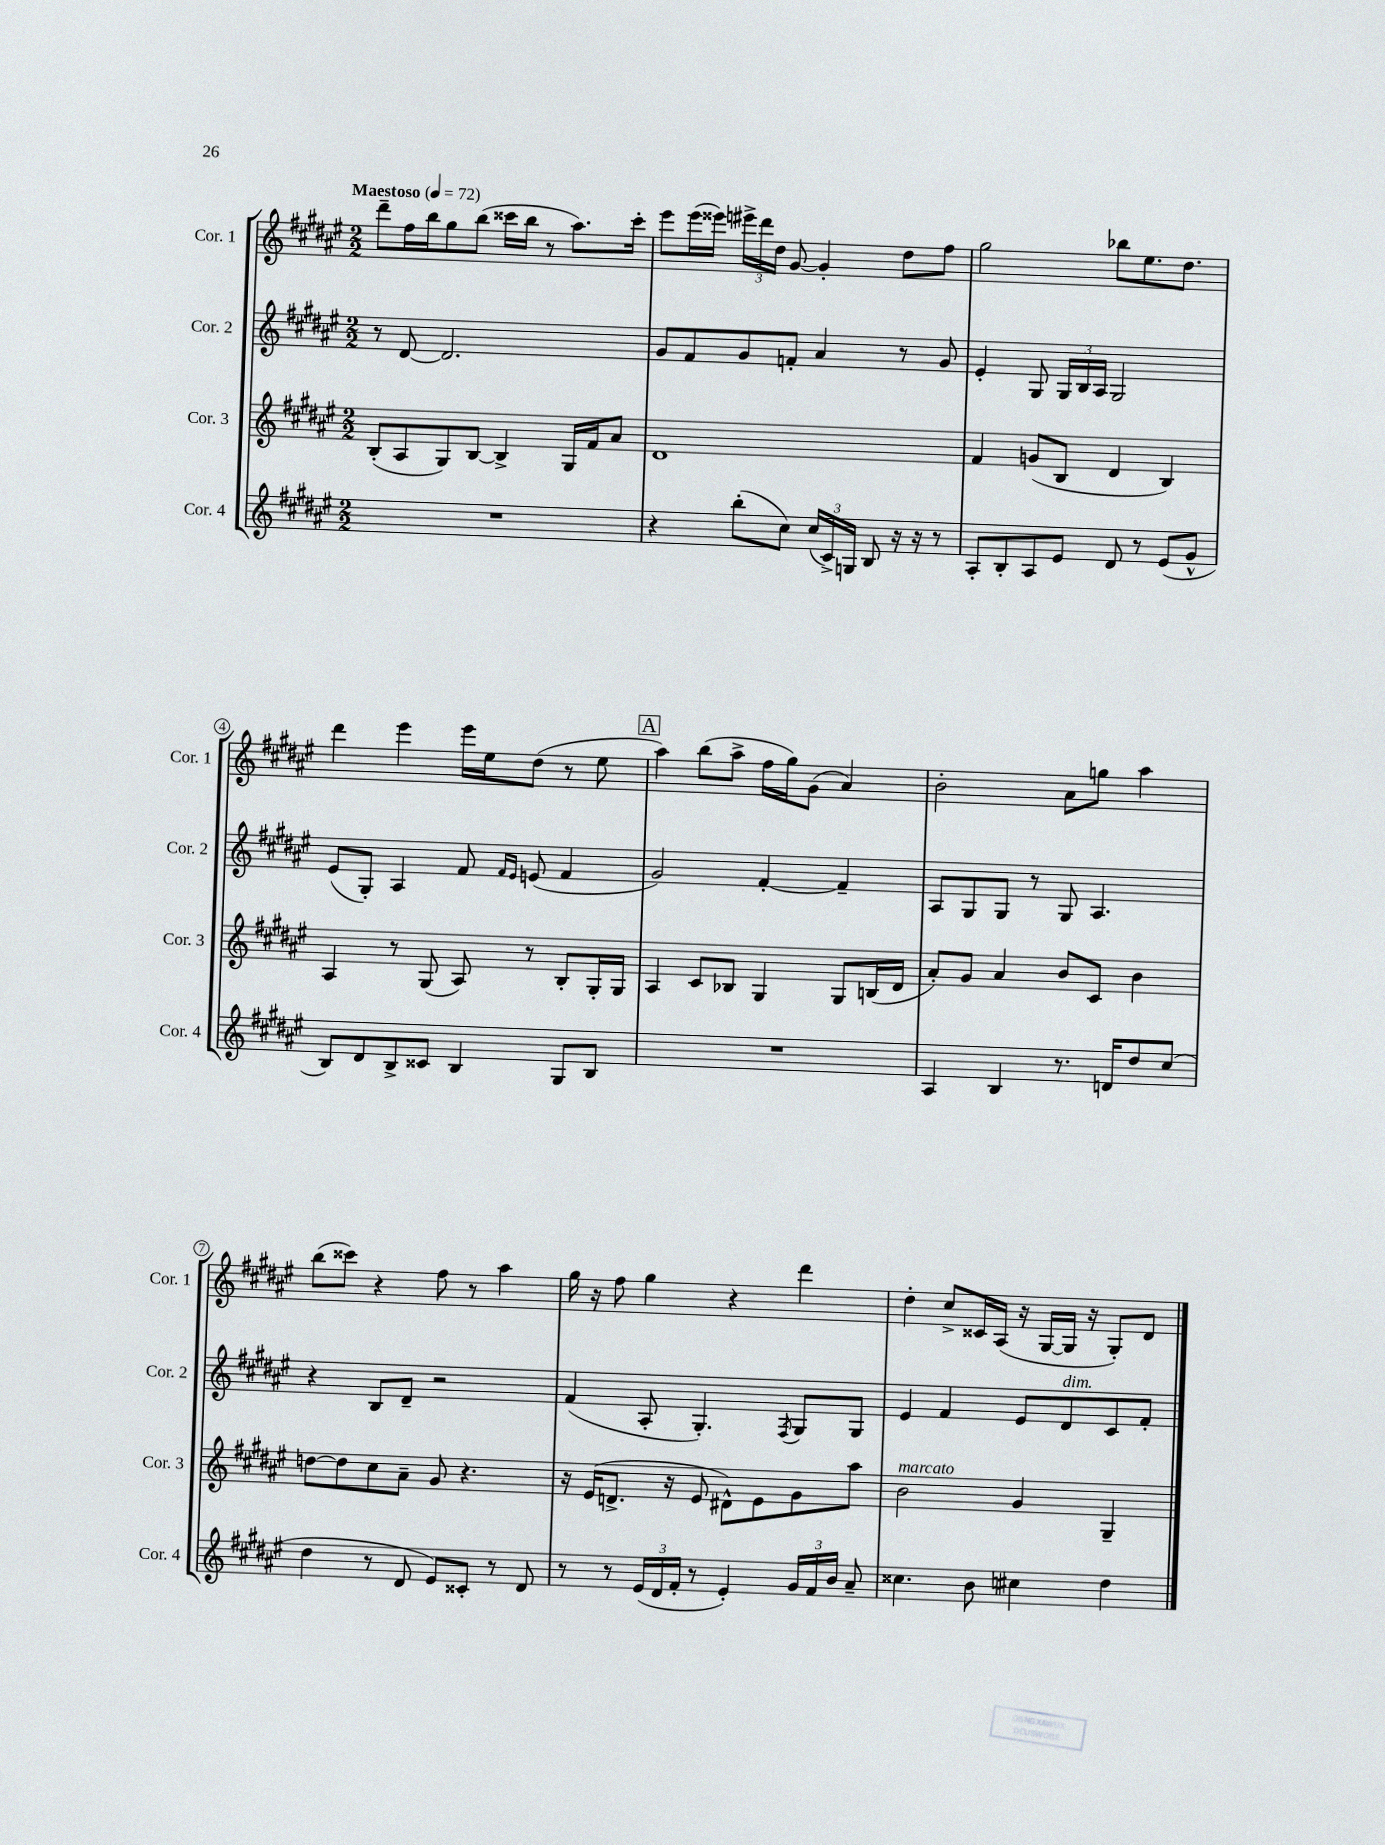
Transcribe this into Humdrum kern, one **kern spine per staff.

**kern	**kern	**kern	**kern
*part4	*part3	*part2	*part1
*staff4	*staff3	*staff2	*staff1
*I"Cor. 4	*I"Cor. 3	*I"Cor. 2	*I"Cor. 1
*I'Cor. 4	*I'Cor. 3	*I'Cor. 2	*I'Cor. 1
*clefG2	*clefG2	*clefG2	*clefG2
*k[f#c#g#d#a#e#]	*k[f#c#g#d#a#e#]	*k[f#c#g#d#a#e#]	*k[f#c#g#d#a#e#]
*M2/2	*M2/2	*M2/2	*M2/2
*MM72	*MM72	*MM72	*MM72
=1	=1	=1	=1
!	!	!	!LO:TX:a:B:t=Maestoso
1r	(8B'/L	8r	8ddd#~\L
.	8A#/	[8d#/	16ff#\L
.	.	.	16bb\J
.	8G#/)	2.d#/]	8gg#\
.	[8B/J	.	(8bb\J
.	4B^/]	.	16ccc##X\LL
.	.	.	16bb\JJ
.	.	.	8r
.	16G#/LL	.	8.aa#\L)
.	16f#/J	.	.
.	8a#/J	.	.
.	.	.	16ccc##'\Jk
=2	=2	=2	=2
4r	1d#	8g#/L	8eee#\L
.	.	8f#/	(16eee#\L
.	.	.	16eee##X\JJ)
(8bb'\L	.	8g#/	24eee#X^\LL
.	.	.	24ddd#\
.	.	.	24dd#\JJ
8cc#\J)	.	8fn'/J	[8g#/
(24cc#/LL	.	4a#/	4g#'/]
24c#^/)	.	.	.
24Gn/JJ	.	.	.
8B/	.	.	.
16r	.	8r	8dd#\L
16r	.	.	.
8r	.	8g#/	8ff#\J
=3	=3	=3	=3
8A#'/L	4f#/	4e#'/	2gg#\
8B'/	.	.	.
8A#/	(8gn/L	8G#/	.
8e#/J	8B/J	24G#/LL	.
.	.	24B/	.
.	.	24A#/JJ	.
8d#/	4d#/	2G#/	8bb-X\L
8r	.	.	8.ee#\
(8e#/L	4B/)	.	.
.	.	.	8.dd#\J
8g#^^/J	.	.	.
!!LO:LB:g=z
=4	=4	=4	=4
8B/L)	4A#/	(8e#/L	4ddd#\
8d#/	.	8G#'/J)	.
8B^/	8r	4A#/	4eee#\
8c##X/J	(8G#/	.	.
4B/	8A#/)	8f#/	16eee#\LL
.	.	.	16ee#\J
.	.	16qqf#/LL	.
.	.	16qqe#/JJ	.
.	8r	(8en/	(8dd#\J
8G#/L	8B'/L	4f#/	8r
8B/J	16G#'/L	.	8ee#\
.	16G#/JJ	.	.
!!LO:REH:place=s1:t=A
=5	=5	=5	=5
1r	4A#/	2g#/)	4aa#\)
.	8c#/L	.	(8bb\L
.	8B-X/J	.	8aa#^\J
.	4G#/	[4f#'/	16ff#\LL
.	.	.	16gg#\J)
.	.	.	(8g#\J
.	8G#/L	4f#~/]	4a#/)
.	(16Bn/L	.	.
.	16d#/JJ	.	.
=6	=6	=6	=6
4A#/	8a#'/L)	8A#/L	2b'\
.	8g#/J	8G#/	.
4B/	4a#/	8G#/J	.
.	.	8r	.
8.r	8b/L	8G#/	8a#\L
.	8c#/J	4.A#/	8ggn\J
16dn/KL	.	.	.
8dd#/	4b\	.	4aa#\
(8cc#/J	.	.	.
!!LO:LB:g=z
=7	=7	=7	=7
4dd#\	[8ddn\L	4r	(8bb\L
.	8dd\]	.	8ccc##X\J)
8r	8cc#\	8B/L	4r
8d#/	8a#~\J	8d#~/J	.
8e#/L)	8g#/	2r	8ff#\
8c##X'/J	4.r	.	8r
8r	.	.	4aa#\
8d#/	.	.	.
=8	=8	=8	=8
8r	16r	(4f#/	16gg#\
.	(16e#/KL	.	16r
8r	8.dn^/J	.	8ff#\
(24e#/LL	.	8A#'/	4gg#\
24d#/	.	.	.
.	16r	.	.
24f#'/JJ	.	.	.
8r	8e#/	4.G#'/)	.
4e#'/)	8d#X^^\L)	.	4r
.	8e#\	.	.
.	.	8qF#/	.
24g#/LL	8g#\	8G#/L	4ddd#\
24f#/	.	.	.
24b/JJ	.	.	.
8a#~/	8aa#\J	8G#/J	.
=9	=9	=9	=9
!	!LO:TX:a:i:t=marcato	!	!
4.cc##X\	2b\	4e#/	4dd#'\
.	.	4f#/	8cc#^/L
8b\	.	.	16c##X/L
.	.	.	(16A#/JJ
4cc#X\	4g#/	8e#/L	16r
.	.	.	[16G#/LL
!	!	!LO:TX:a:i:t=dim.	!
.	.	8d#/	16G#/JJ]
.	.	.	16r
4dd#\	4G#~/	8c#/	8G#'/L)
.	.	8f#'/J	8d#/J
==	==	==	==
*-	*-	*-	*-
